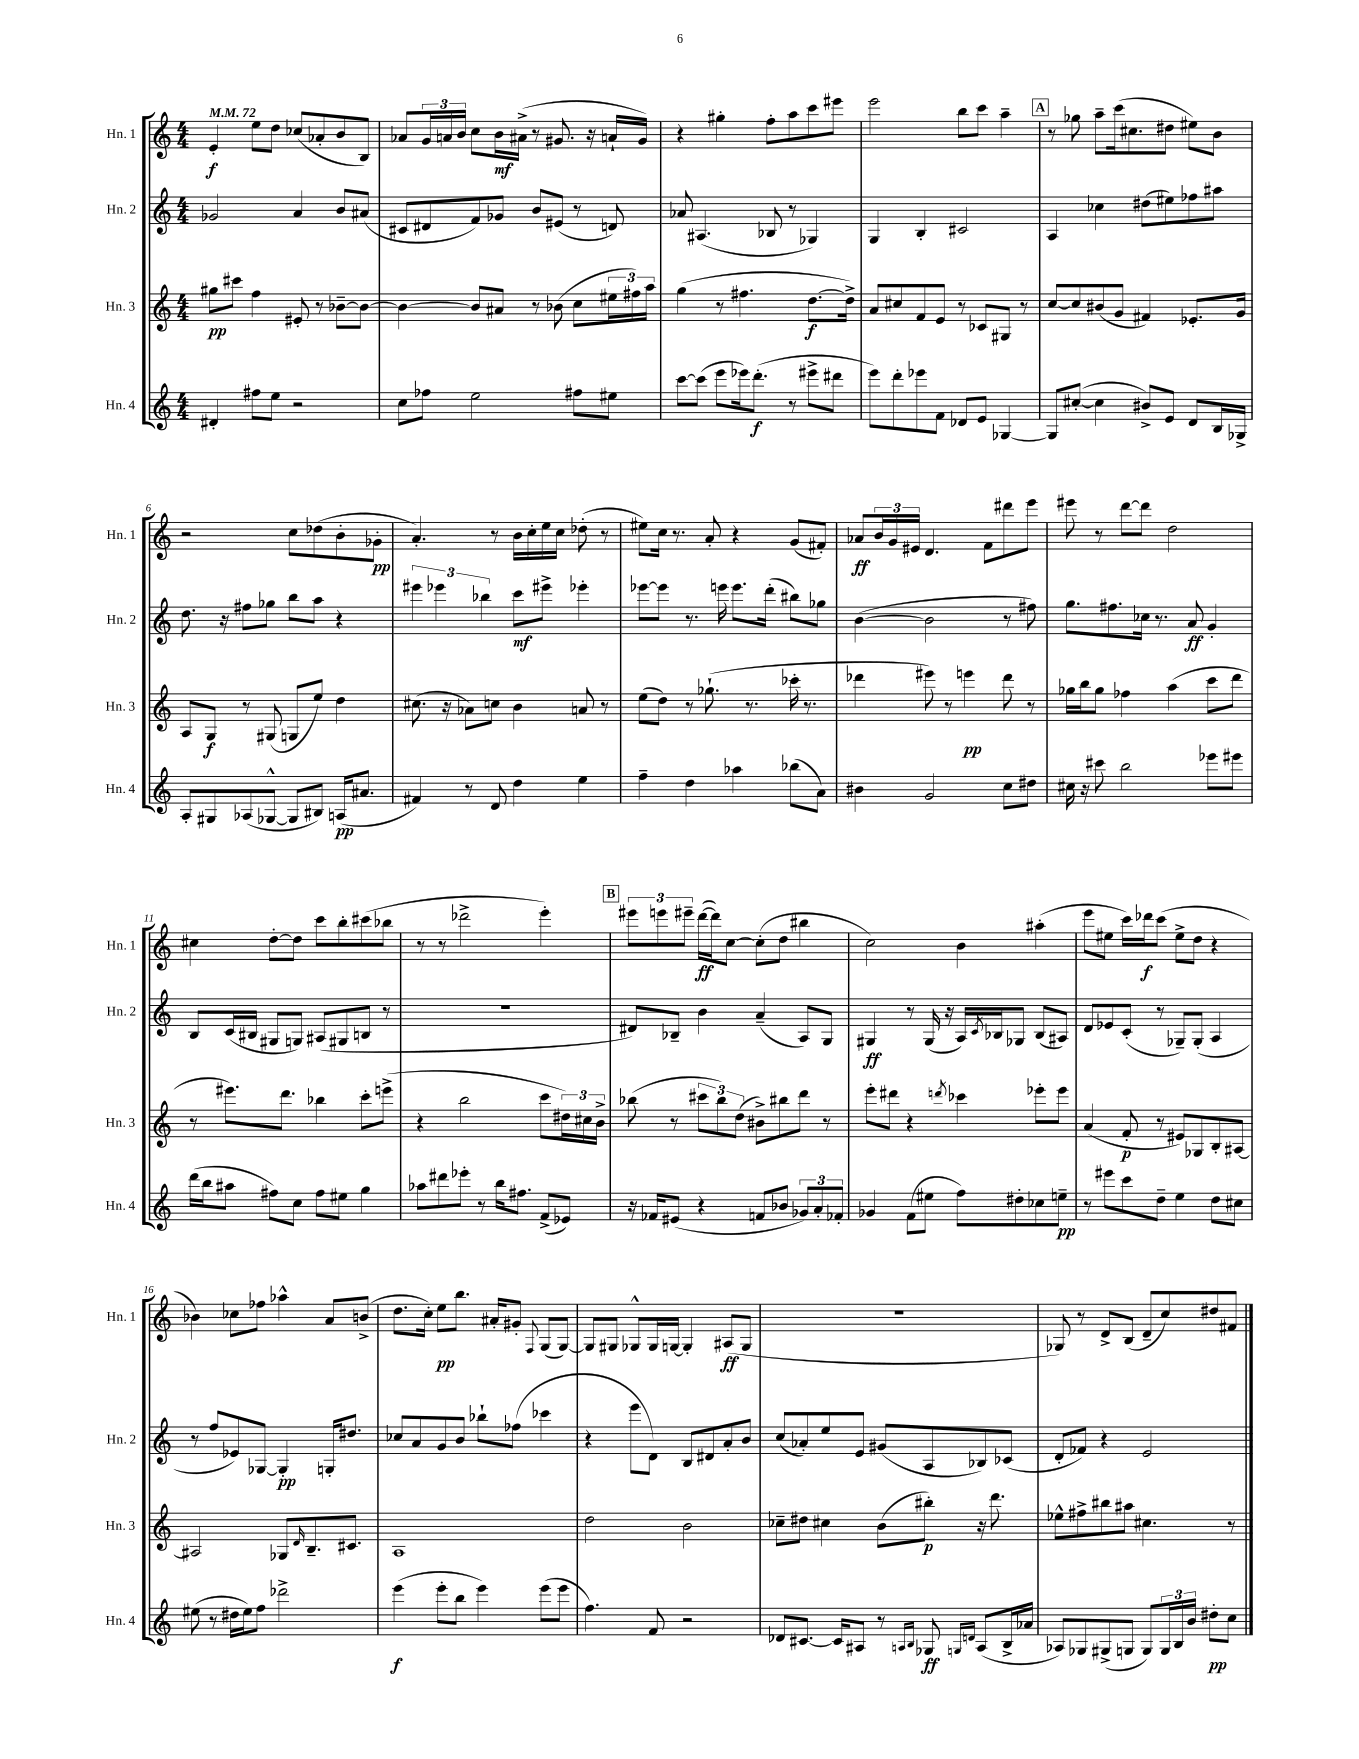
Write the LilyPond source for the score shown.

<<
\new StaffGroup <<
\new Staff = "s0" \with { instrumentName = "Hn. 1" shortInstrumentName = "Hn. 1" } {
    \clef treble \key c \major \numericTimeSignature \time 4/4 \tempo 4 = 72
    e'4-.\f e''8 d''8 ces''8( aes'8-. b'8 b8) |
    aes'8 \tuplet 3/2 { g'16 a'16 b'16 } c''8 b'16\mf ais'16->( r8 gis'8. r16 a'16-! gis'16) |
    r4 gis''4-. f''8-. a''8 c'''8 eis'''8 |
    e'''2 b''8 c'''8 a''4-- |
    \mark \markup { \box "A" } r8 ges''8 a''8-- c'''16( cis''8. dis''8 eis''8) b'8 |
    r2 c''8 des''8( b'8-. ges'8-.\pp |
    a'4.-.) r8 b'16 c''16-. e''16 c''16 des''8-.( r8 |
    eis''8) c''16 r8. a'8-. r4 g'8( fis'8-.) |
    aes'8\ff \tuplet 3/2 { b'16 g'16 eis'16 } d'4. f'8 dis'''8 e'''8 |
    eis'''8 r8 d'''8~ d'''8 d''2 |
    cis''4 d''8~-. d''8 c'''8 b''8-. cis'''8( bes''8 |
    r8 r8 des'''2-> e'''4-.) |
    \mark \markup { \box "B" } \tuplet 3/2 { eis'''8 e'''8 eis'''8-- } d'''16~\ff( d'''16) c''8~ c''8-.( d''8 bis''4 |
    c''2) b'4 ais''4-.( |
    e'''8 eis''8 c'''16) des'''16\f c'''8( eis''8-> d''8 r4 |
    bes'4) ces''8 fes''8 aes''4-^ a'8 b'8->( |
    d''8. c''16-.) e''8\pp b''8. ais'16-. gis'8-. \appoggiatura { f8 } g8( g8~) |
    g8 gis8 ges8-^ ges16 g16~ g4-. ais8\ff( g8 |
    R1 |
    ges8) r8 d'8-> b8( d'8-- c''8) dis''8 fis'8 \bar "|." |
}
\new Staff = "s1" \with { instrumentName = "Hn. 2" shortInstrumentName = "Hn. 2" } {
    \clef treble \key c \major \numericTimeSignature \time 4/4
    ges'2 a'4 b'8 ais'8( |
    cis'8 dis'8 f'8) ges'8 b'8 eis'8( r8 d'8) |
    aes'8 ais4.( bes8 r8 ges4) |
    g4 b4-. cis'2 |
    \mark \markup { \box "A" } a4 ces''4 dis''8( eis''8) fes''8 ais''8 |
    d''8. r16 fis''8 ges''8 b''8 a''8 r4 |
    \tuplet 3/2 { eis'''4 ees'''4 bes''4 } c'''8\mf eis'''8-> ees'''4-. |
    ees'''8~ ees'''8 r8. e'''16 e'''8. d'''16-.( bis''8) ges''8 |
    b'4~( b'2 r8 fis''8) |
    g''8. fis''8. ces''16 r8. a'8\ff g'4-. |
    b8 c'16( bis16 gis8 g8) ais8( gis8 b8 r8 |
    r1 |
    \mark \markup { \box "B" } dis'8) bes8-- b'4 a'4--( a8) g8 |
    gis4\ff r8 gis16( r16 a16) \acciaccatura { c'8 } bes16 ges8 bes8( ais8) |
    d'8 ees'8 c'8-.( r8 ges8--) ges8-.( a4 |
    r8 f''8 ees'8) ges8~ ges4-.\pp g16-. dis''8. |
    ces''8 a'8 g'8 b'8 bes''8-! fes''8( ces'''4 |
    r4 e'''8 d'8) b8 dis'8 a'8-. b'8 |
    c''8( aes'8-.) e''8 e'8 gis'8( a8 bes8) ces'8( |
    d'8-. fes'8) r4 e'2 \bar "|." |
}
\new Staff = "s2" \with { instrumentName = "Hn. 3" shortInstrumentName = "Hn. 3" } {
    \clef treble \key c \major \numericTimeSignature \time 4/4
    gis''8\pp cis'''8 f''4 eis'8-. r8 bes'8~-- bes'8~ |
    bes'4~ bes'8 ais'8 r8 bes'8( c''8 \tuplet 3/2 { eis''16 fis''16) a''16 } |
    g''4( r8 fis''4. d''8.~\f d''16->) |
    a'8 cis''8 f'8 e'8 r8 ces'8 gis8 r8 |
    \mark \markup { \box "A" } c''8~ c''8 bis'8( g'8 fis'4) ees'8.-. g'16 |
    a8 g8\f r8 gis8( g8 e''8) d''4 |
    cis''8.( r16 aes'8) c''8 b'4 a'8 r8 |
    e''8( d''8) r8 ges''8.-!( r8. ces'''16-. r8. |
    des'''4 eis'''8) r8 e'''4\pp des'''8 r8 |
    ges''16 b''16 ges''8 fes''4 a''4( c'''8 d'''8 |
    r8 eis'''8.) d'''8. bes''4 c'''8-. e'''8->( |
    r4 b''2 c'''8 \tuplet 3/2 { dis''16) cis''16 b'16-> } |
    \mark \markup { \box "B" } bes''8( r8 \tuplet 3/2 { cis'''8 bes''8) d''8( } bis'8->) bis''8 d'''8 r8 |
    e'''8-. dis'''8 r4 \acciaccatura { d'''8 } ces'''4 ees'''8-. ees'''8 |
    a'4( f'8-.\p r8 eis'8) ges8 b8-. ais8~ |
    ais2 ges8 \grace { d'16 } b8.-- cis'8. |
    a1 |
    d''2 b'2 |
    ces''8-- dis''8 cis''4 b'8( bis''8-.\p) r16 d'''8. |
    ees''8-^ fis''8-> bis''8 ais''8 cis''4. r8 \bar "|." |
}
\new Staff = "s3" \with { instrumentName = "Hn. 4" shortInstrumentName = "Hn. 4" } {
    \clef treble \key c \major \numericTimeSignature \time 4/4
    dis'4-. fis''8 e''8 r2 |
    c''8 fes''8 e''2 fis''8 eis''8 |
    c'''8~ c'''8( e'''8 ees'''16) d'''8.-.\f( r8 eis'''8-> dis'''8 |
    e'''8) d'''8-. ees'''8 f'8 des'8 e'8 ges4~ |
    \mark \markup { \box "A" } ges8 cis''8~-.( cis''4 bis'8->) e'8 d'8 b16 ges16-> |
    a8-. gis8 aes8( ges8~-^ ges8 bis8) a16\pp( ais'8. |
    fis'4) r8 d'8 d''4 e''4 |
    f''4-- d''4 aes''4 bes''8( a'8) |
    bis'4 g'2 c''8 dis''8 |
    cis''16 r16 cis'''8 b''2 ees'''8 eis'''8 |
    d'''16( b''16 ais''8 fis''8) c''8 fis''8 eis''8 g''4 |
    aes''8 dis'''8 ees'''8-. r8 b''16 fis''8. f'8->( ees'8) |
    \mark \markup { \box "B" } r16 fes'16 eis'8( r4 f'8 bes'8 \tuplet 3/2 { ges'8) a'8-. fes'8-. } |
    ges'4 f'8( eis''8 f''8) dis''8-. ces''8 e''8--\pp |
    r8 eis'''8 c'''8 d''8-- e''4 d''8 cis''8 |
    eis''8( r8 dis''16 eis''16) f''8 des'''2-> |
    e'''4\f( e'''8-. b''8 e'''4) e'''8( e'''8 |
    f''4.) f'8 r2 |
    des'8 cis'8.~ cis'16 ais8 r8 \grace { a16 b16 } ges8\ff \grace { g16 d'16 } a8( b16-> aes'16 |
    aes8) ges8 gis8->( g8 g8) \tuplet 3/2 { g16 b16 b'16 } dis''8-.\pp c''8 \bar "|." |
}
>>
>>
